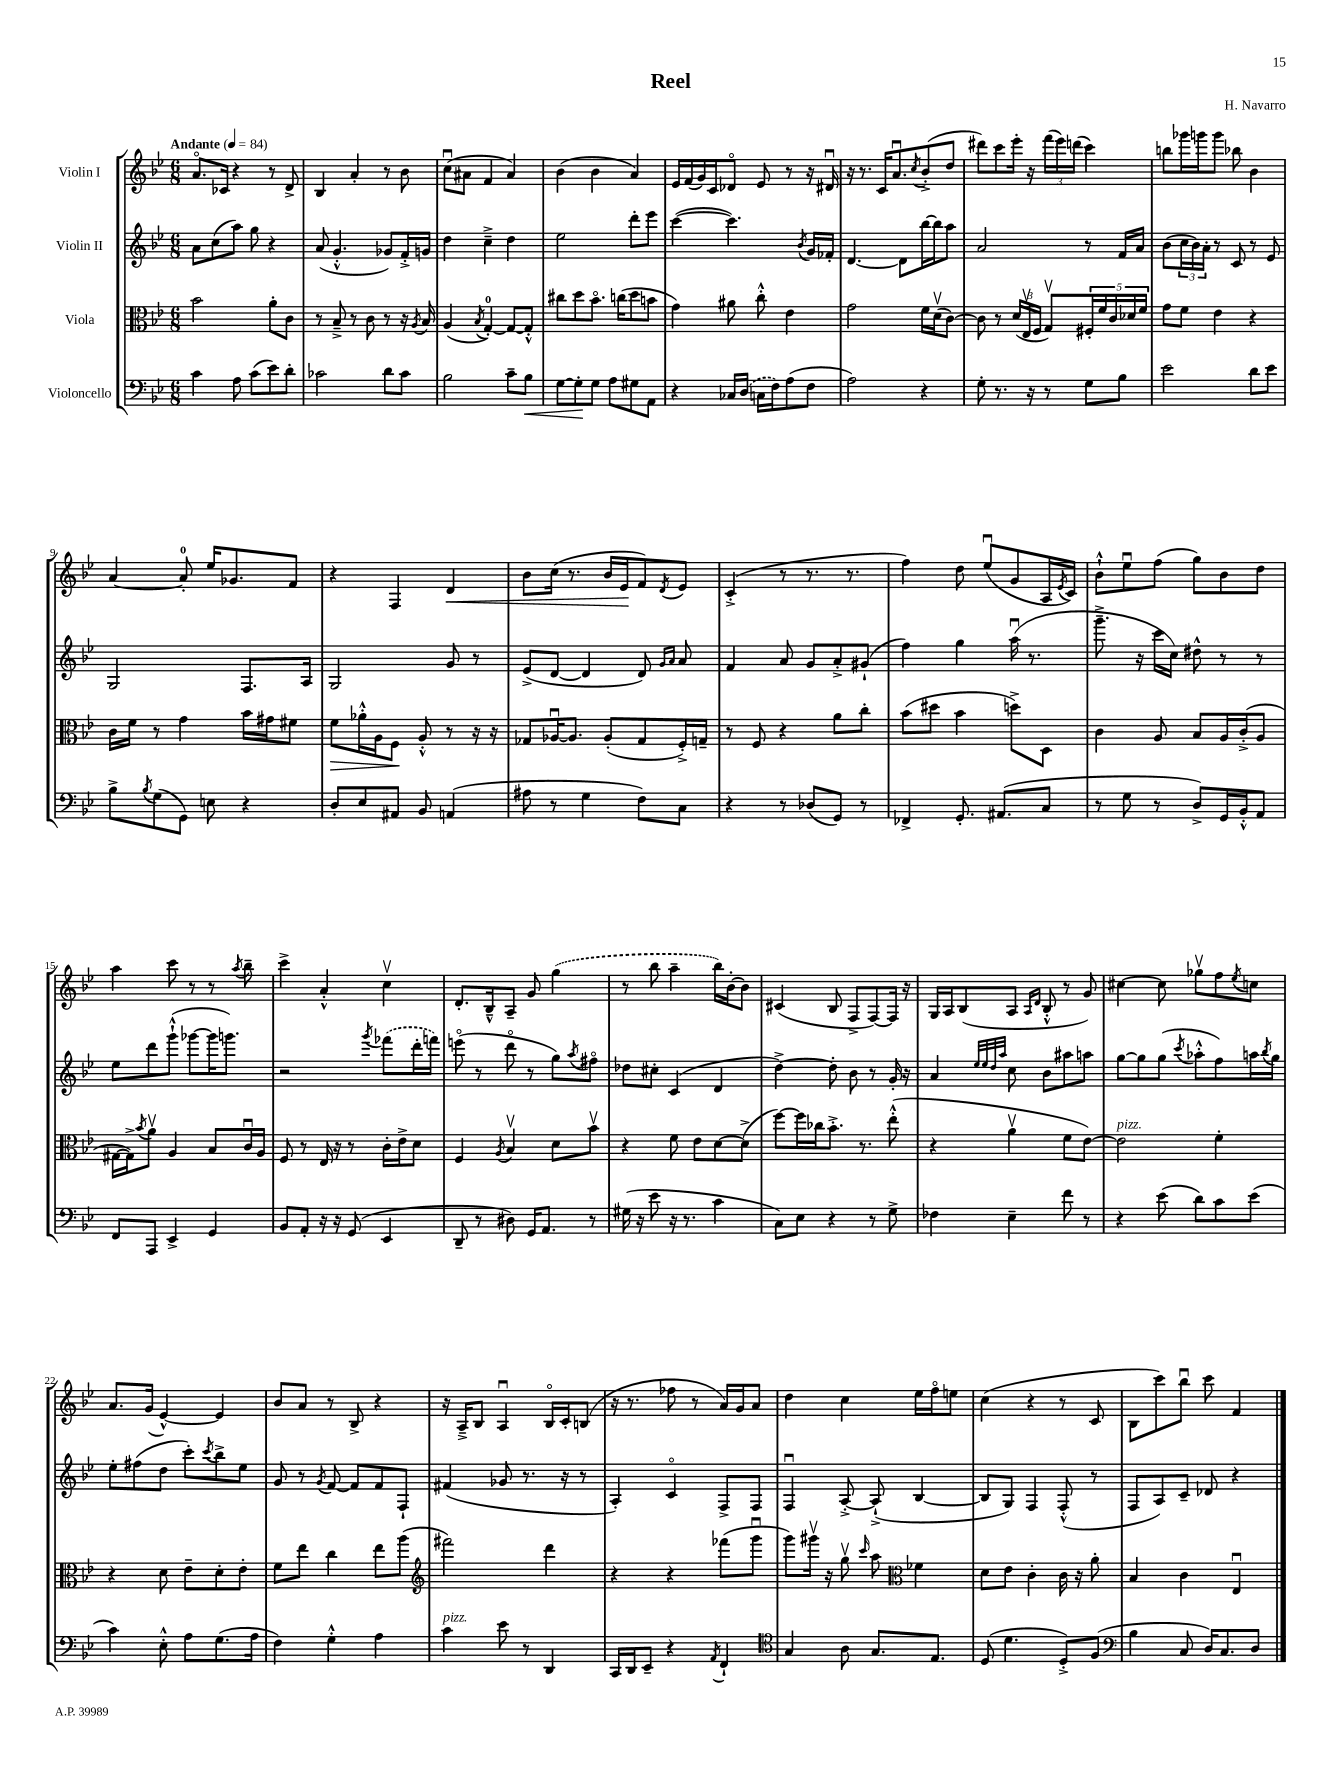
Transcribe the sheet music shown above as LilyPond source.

\header { title = "Reel" composer = "H. Navarro" }
<<
\new StaffGroup <<
\new Staff = "s0" \with { instrumentName = "Violin I" } {
    \clef treble \key bes \major \numericTimeSignature \time 6/8 \tempo "Andante" 4 = 84
    a'8.\flageolet ces'16 r4 r8 d'8-> |
    bes4 a'4-. r8 bes'8 |
    c''8\downbow( ais'8 f'4 ais'4) |
    bes'4( bes'4 a'4) |
    ees'16 f'16( g'16) c'16 des'8\flageolet ees'8 r8 r16 dis'16\downbow |
    r16 r8. c'16 a'8.\downbow \acciaccatura { c''8 } bes'8-.->( d''8 |
    dis'''8) c'''8 ees'''16-. r16 \tuplet 3/2 { f'''16( ees'''16) d'''16( } c'''4) |
    b''8 ges'''16 g'''16 g'''8 bes''8 bes'4 |
    a'4~ a'8-0-. ees''16 ges'8. f'8 |
    r4 f4 d'4\< |
    bes'8 c''16( r8. bes'16 ees'16\! f'8) \acciaccatura { d'8 } ees'8 |
    c'4-.->( r8 r8. r8. |
    f''4) d''8 ees''8\downbow( g'8 a16 \acciaccatura { ees'8 } c'16) |
    bes'8-!-^ ees''8\downbow f''8( g''8) bes'8 d''8 |
    a''4 c'''8 r8 r8 \acciaccatura { a''8 } bes''8-- |
    c'''4-> a'4-.-^ c''4\upbow |
    d'8.-. bes16---^ a8-- g'8 \once \slurDashed g''4( |
    r8 bes''8 a''4-- bes''16) bes'16~-. bes'8 |
    cis'4( bes8 f8-> f8~) f16 r16 |
    g16 a16 bes8( a8 \grace { a16 d'16 } bes8-.-^ r8 g'8) |
    cis''4~ cis''8 ges''8\upbow f''8 \acciaccatura { ees''8 } c''8 |
    a'8. g'16( ees'4~-^) ees'4 |
    bes'8 a'8 r8 bes8-> r4 |
    r16 a16---> bes8 a4\downbow bes16\flageolet c'16-. b8( |
    r16 r8. fes''8 r8 a'16) g'16 a'8 |
    d''4 c''4 ees''16 f''16\flageolet e''8 |
    c''4( r4 r8 c'8 |
    bes8 c'''8) bes''8\downbow c'''8 f'4 \bar "|." |
}
\new Staff = "s1" \with { instrumentName = "Violin II" } {
    \clef treble \key bes \major \numericTimeSignature \time 6/8
    a'8 c''8( a''8) g''8 r4 |
    a'8( g'4.-.-^ ges'8) f'16-.-> g'16 |
    d''4 c''4---> d''4 |
    ees''2 d'''8-. ees'''8 |
    c'''4~( c'''4.) \acciaccatura { bes'8 } g'16 fes'16-. |
    d'4.~ d'8 bes''16~ bes''16 a''8 |
    a'2 r8 f'16 a'16 |
    bes'8( \tuplet 3/2 { c''16 bes'16) a'16-. } r8 c'8 r8 ees'8 |
    g2 f8. a16 |
    g2 g'8 r8 |
    ees'8->( d'8~ d'4 d'8) \grace { g'16 a'16 } a'8 |
    f'4 a'8 g'8 a'8-.-> gis'8-!( |
    f''4) g''4 a''16\downbow( r8. |
    g'''8.---> r16 c'''16 c''16) dis''8-^ r8 r8 |
    ees''8 d'''8 g'''8-!-^( ges'''8~ ges'''16 g'''8.) |
    r2 \acciaccatura { g'''8 } \once \slurDashed fes'''8( d'''16-. f'''16) |
    e'''8\flageolet( r8 d'''8\flageolet r8 g''8) \acciaccatura { a''8 } fis''8\flageolet |
    des''8 cis''8-. c'4( d'4 |
    d''4~->) d''8-. bes'8 r8 g'16-. r16 |
    a'4 \grace { ees''32 ees''32 d''32 a''32 } c''8 bes'8 ais''8 a''8 |
    g''8~ g''8 g''8( \acciaccatura { c'''8 } aes''8-.-^ f''8) a''16 \acciaccatura { bes''8 } g''16 |
    ees''8-. fis''8( d''8 c'''8-.) \acciaccatura { c'''8 } bes''8-> ees''8 |
    g'8 r8 \acciaccatura { g'8 } f'8~ f'8 f'8 f8-! |
    fis'4( ges'8 r8. r16 r8 |
    a4-.) c'4\flageolet f8-> f8 |
    f4\downbow a8~-.-> a8-!->( bes4~ |
    bes8 g8) f4 f8-.-^( r8 |
    f8 a8) c'8-- des'8 r4 \bar "|." |
}
\new Staff = "s2" \with { instrumentName = "Viola" } {
    \clef alto \key bes \major \numericTimeSignature \time 6/8
    bes'2 a'8-. c'8 |
    r8 bes8---> r8 c'8 r8 r16 \acciaccatura { a8 } bes16 |
    a4( \acciaccatura { bes8 } g4-0~-.) g8~ g8-.-^ |
    cis''8 d''8 bes'8.\flageolet c''16( d''8 b'8 |
    g'4) ais'8 c''8-.-^ ees'4 |
    g'2 f'16 d'16\upbow( c'8~) |
    c'8 r8 \tuplet 3/2 { d'16( ees16\upbow f16 } g8\upbow) \tuplet 5/4 { fis16-. f'16 c'16 des'16 f'16 } |
    g'8 f'8 ees'4 r4 |
    c'16 f'16 r8 g'4 bes'16 gis'16 fis'8 |
    f'8\> aes'16-.-^ a16 f8\! a8-.-^ r8 r16 r16 |
    ges8 aes16~\downbow aes8. aes8-.( ges8 f16-.->) g16-- |
    r8 f8 r4 a'8 c''8-. |
    bes'8( dis''8 bes'4 d''8->) d8 |
    c'4 a8 bes8 a16 c'16-.->( a8 |
    gis16~ gis16->) \acciaccatura { bes'8 } a'8\upbow a4 bes8 c'16\downbow a16 |
    f8 r8 ees16 r16 r8 c'16-. ees'16-> d'8 |
    f4 \acciaccatura { a8 } bes4\upbow d'8 bes'8\upbow |
    r4 f'8 ees'8 d'8~ d'8->( |
    f''8~) f''16 ces''16 bes'8.-.-> r8. ees''8-.-^( |
    r4 a'4\upbow f'8 ees'8~) |
    ees'2^\markup { \italic "pizz." } f'4-. |
    r4 d'8 ees'8-- d'8-. ees'8-. |
    f'8 ees''8 c''4 ees''8 a''8( |
    \clef treble fis'''2) d'''4 |
    r4 r4 fes'''8( g'''8\downbow |
    g'''8) gis'''16\upbow r16 g''8\upbow \grace { c'''16 } a''8 \clef alto fes'4 |
    d'8 ees'8 c'4-. c'16 r16 a'8-. |
    bes4 c'4 ees4\downbow \bar "|." |
}
\new Staff = "s3" \with { instrumentName = "Violoncello" } {
    \clef bass \key bes \major \numericTimeSignature \time 6/8
    c'4 a8 c'8( ees'8) d'8-. |
    ces'2 d'8 ces'8 |
    bes2 c'8-- bes8\< |
    g8~ g8-.\! g8 a8 gis8 a,8 |
    r4 ces16 \once \slurDashed d16( c16 f16) a8( f8 |
    a2) r4 |
    g8-. r8. r16 r8 g8 bes8 |
    ees'2 d'8 ees'8 |
    bes8-> \acciaccatura { bes8 } g8( g,8) e8 r4 |
    d8-. ees8 ais,8 bes,8 a,4( |
    ais8 r8 g4 f8) c8 |
    r4 r8 des8( g,8) r8 |
    fes,4-> g,8.-. ais,8.( c8 |
    r8 g8 r8 d8->) g,16 bes,16-.-^ a,8 |
    f,8 a,,8 ees,4-> g,4 |
    bes,8 a,8-. r16 r16 g,8( ees,4 |
    d,8-- r8 dis8) g,16 a,8. r8 |
    gis16( r16 ees'8 r16 r8. c'4 |
    c8) ees8 r4 r8 g8-> |
    fes4 ees4-- f'8 r8 |
    r4 ees'8( d'8) c'8 ees'8( |
    c'4) ees8-.-^ a8 g8.( a16 |
    f4) g4-.-^ a4 |
    c'4^\markup { \italic "pizz." } ees'8 r8 d,4 |
    c,16 d,16 ees,8-- r4 \acciaccatura { a,8 } f,4-! |
    \clef tenor g4 a8 g8. ees8. |
    d8( d'4. d8-.->) f8( |
    \clef bass bes4 c8 d16) c8. d8 \bar "|." |
}
>>
>>
